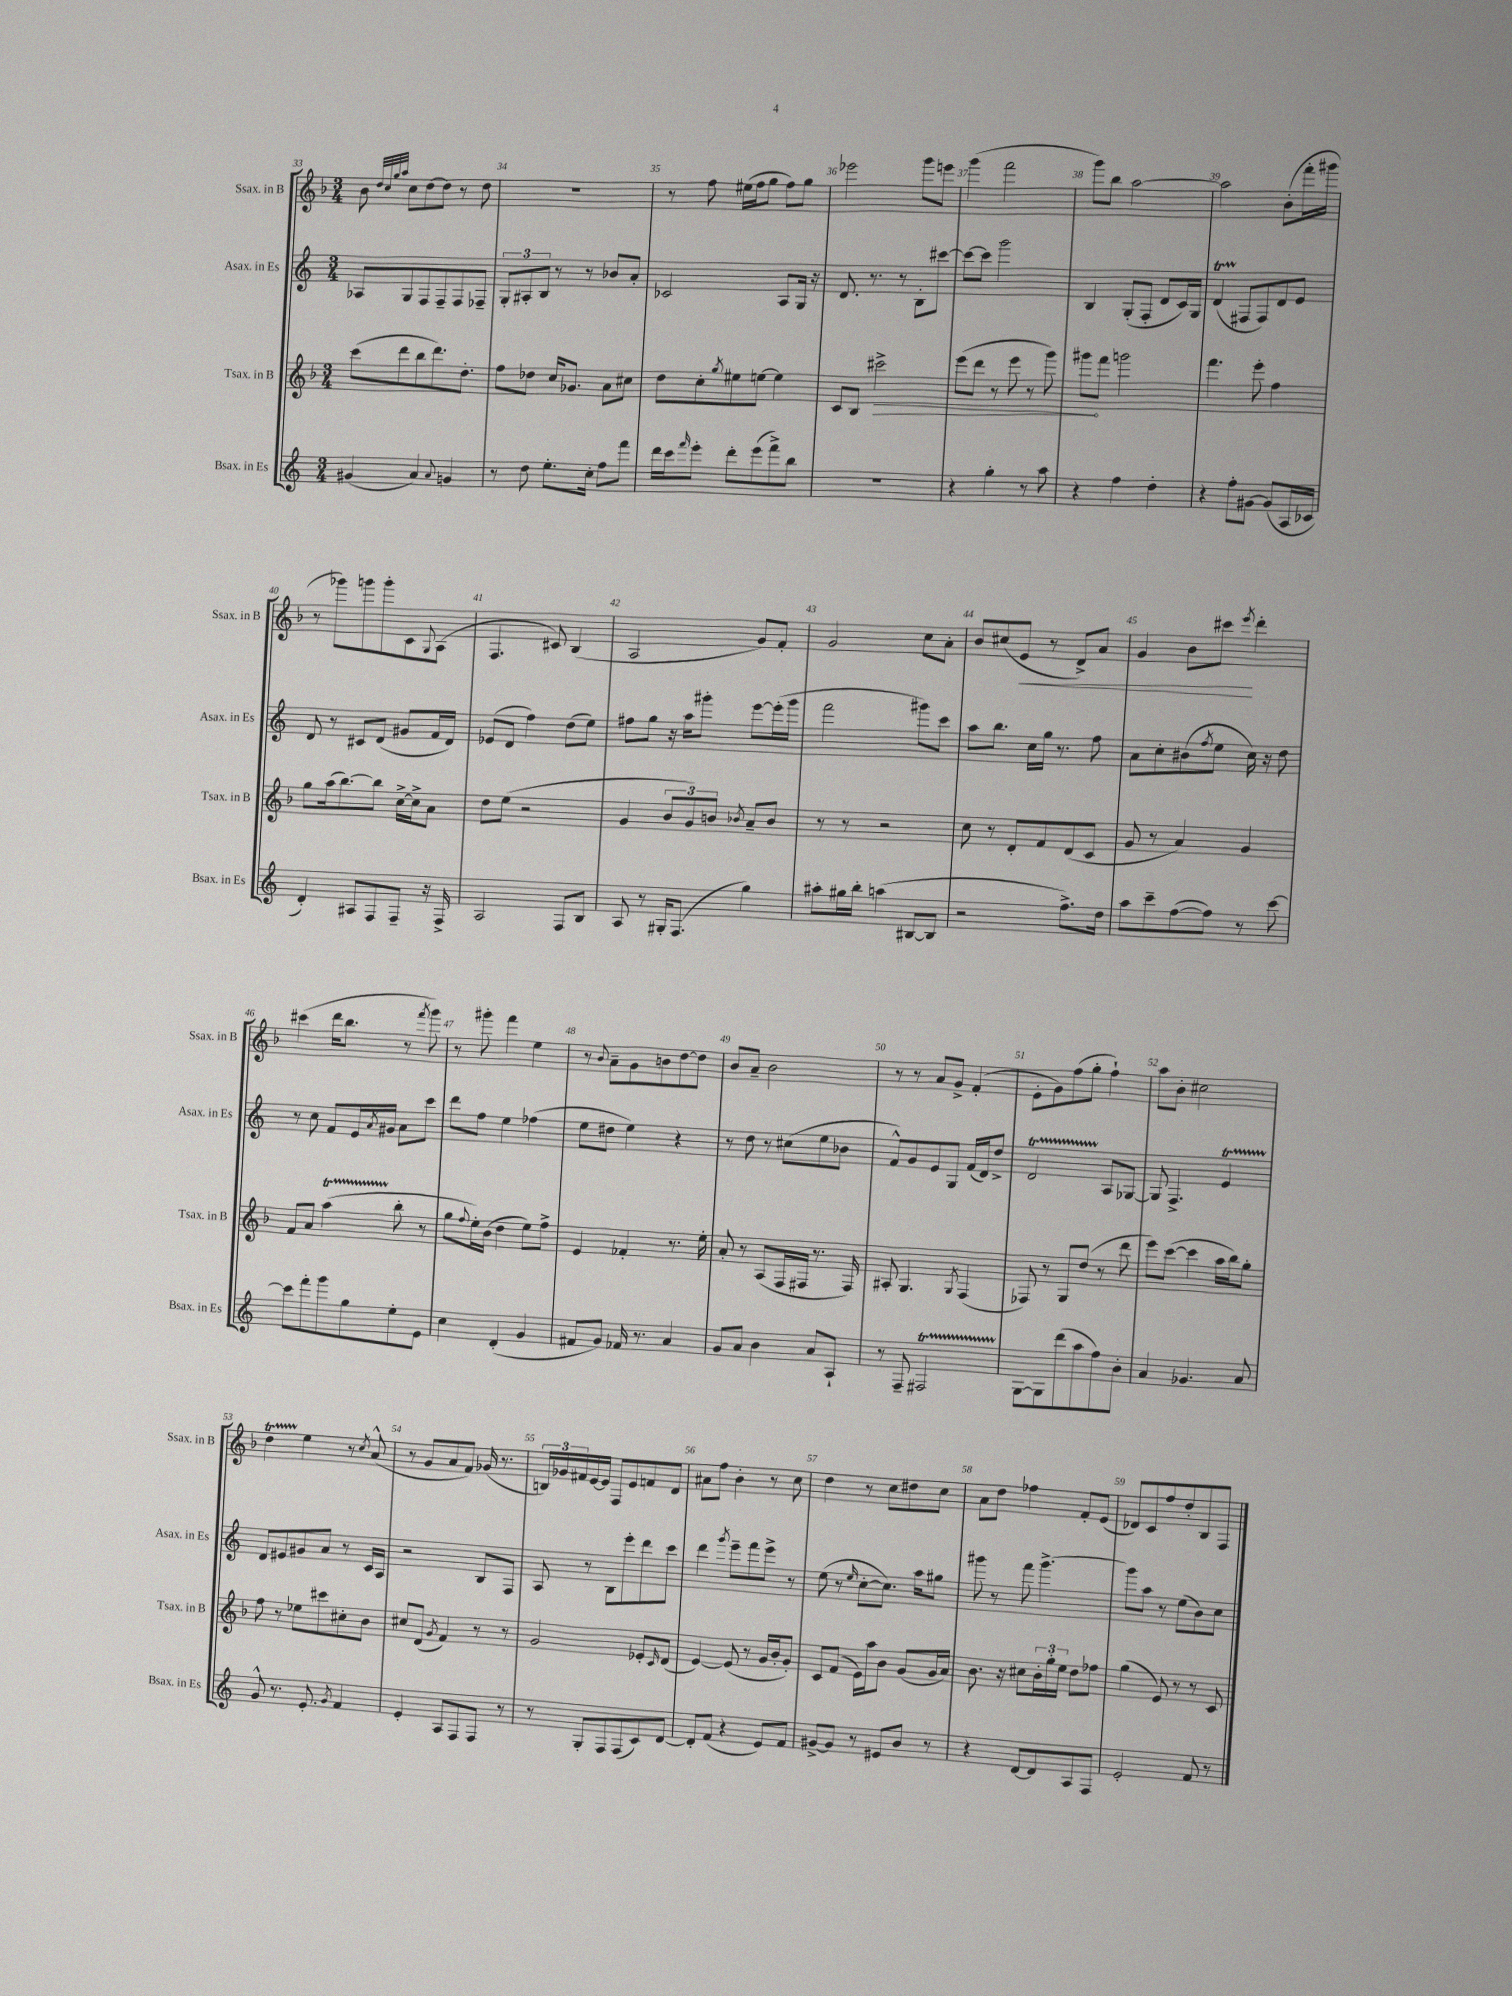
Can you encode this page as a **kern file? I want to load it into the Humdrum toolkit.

**kern	**kern	**dynam	**kern	**kern	**dynam
*part4	*part3	*part3	*part2	*part1	*part1
*staff4	*staff3	*staff3	*staff2	*staff1	*staff1
*I"Bsax. in Es	*I"Tsax. in B	*	*I"Asax. in Es	*I"Ssax. in B	*
*I'Bsax. in Es	*I'Tsax. in B	*	*I'Asax. in Es	*I'Ssax. in B	*
*clefG2	*clefG2	*	*clefG2	*clefG2	*
*k[]	*k[b-]	*	*k[]	*k[b-]	*
*M3/4	*M3/4	*	*M3/4	*M3/4	*
=33	=33	=33	=33	=33	=33
(4g#X/	(8ccc\L	.	8A-X/L	8b-\	.
.	.	.	.	32qqdd/LLL	.
.	.	.	.	32qqcc/	.
.	.	.	.	32qqgg/	.
.	.	.	.	32qqaa/JJJ	.
.	8ddd\	.	8G/	8cc\L	.
4a/)	8bb-\	.	8F/	[8dd\	.
.	8.ddd\)	.	8F~/	8dd\J]	.
8qqa/	.	.	.	.	.
4gn/	.	.	8F/	8r	.
.	8.dd'\J	.	.	.	.
.	.	.	8F-X~/J	8dd\	.
=34	=34	=34	=34	=34	=34
8r	8ff\L	.	12G'/L	2.r	.
.	.	.	12A#X'/	.	.
8dd\	8dd-X\J	.	.	.	.
.	.	.	12B/J	.	.
8.ee'\L	16cc/KL	.	8r	.	.
.	8.g-X/J	.	.	.	.
.	.	.	8r	.	.
16cc'\Jk	.	.	.	.	.
8ff\L	8a\L	.	8b-X/L	.	.
8fff\J	8cc#X\J	.	8a'/J	.	.
=35	=35	=35	=35	=35	=35
16ddd\LL	8dd\L	.	2c-X/	8r	.
16ccc\J	.	.	.	.	.
16qqfff/	.	.	.	.	.
8eee'\J	8cc'\	.	.	8ff\	.
.	8qgg/	.	.	.	.
8ddd'\L	8ee#X\	.	.	(16ee#X\LL	.
.	.	.	.	16ff\J	.
(8eee\	[8een\J	.	.	8gg\J	.
8fff^\)	4ee\]	.	8A/L	8ff\L)	.
8bb\J	.	.	16G/Jk	8gg\J	.
.	.	.	16r	.	.
=36	=36	=36	=36	=36	=36
2.r	8c/L	.	8.d/	2eee-X\	.
.	8B-/J	.	.	.	.
.	.	.	8.r	.	.
!	!	!LO:HP:b	!	!	!
.	2ccc#X^\	>	.	.	.
.	.	.	8r	.	.
.	.	.	8B'\L	8ggg\L	.
.	.	.	[8ccc#X\J	8eeen\J	.
=37	=37	=37	=37	=37	=37
4r	(8eee\L	.	8ccc#\L_	(4ggg\	.
.	8ddd\J	.	8ccc#\J]	.	.
4gg'\	8r	.	2ggg\	2fff\	.
.	8eee\	.	.	.	.
8r	8r	.	.	.	.
8aa\	8ggg\)	.	.	.	.
=38	=38	=38	=38	=38	=38
4r	8ggg#X\L	.	4B/	8ggg\L)	.
.	8fff\J	]	.	8bb-\J	.
4ff\	2gggn\	.	(8G'/L	[2aa\	.
.	.	.	8F'/J	.	.
4dd'\	.	.	8d/L	.	.
.	.	.	16c/L)	.	.
.	.	.	16G/JJ	.	.
=39	=39	=39	=39	=39	=39
4r	4.fff\	.	(4dT/	2aa\]	.
8ff'\L	.	.	8F#X/L	.	.
[8g#X\J	8eee'\	.	8F#/)	.	.
(8g#/L]	4ff\	.	8d/	(8b-'\L	.
16A/L	.	.	8e/J	16fff'\L	.
16c-X/JJ	.	.	.	16ggg#X\JJ	.
!!LO:LB:g=z
=40	=40	=40	=40	=40	=40
4d'/)	8gg\L	.	8d/	8r	.
.	(16aa\k	.	8r	8ggg-X\L)	.
.	[8.bb-\)	.	.	.	.
8A#X/L	.	.	8c#X/L	8gggn\	.
8F/	8bb-\J]	.	(8d/J	8ggg'\	.
8F~/J	[16cc^\LL	.	8g#X/L	8c\	.
.	16cc^\J]	.	.	.	.
.	.	.	.	8qqG/	.
16r	8a\J	.	16f/L	(8A\J	.
16F^/	.	.	16d/JJ)	.	.
=41	=41	=41	=41	=41	=41
2A/	8dd\L	.	(8e-X/L	4.F/	.
.	(8ee\J	.	8d/J	.	.
.	2r	.	4ff\)	.	.
.	.	.	.	8c#X/)	.
8F/L	.	.	(8dd\L	(4B-/	.
8B/J	.	.	8ee\J)	.	.
=42	=42	=42	=42	=42	=42
8A/	4g/	.	8ff#X\L	2A/	.
8r	.	.	8gg\J	.	.
16G#X'/KL	12b-/L	.	16r	.	.
(8.F/J	.	.	16aa\KL	.	.
.	12g/)	.	.	.	.
.	.	.	8ggg#X'\J	.	.
.	12bn/J	.	.	.	.
.	8qb-X/	.	.	.	.
4gg\)	8a~/L	.	[8eee\L	8g/L)	.
.	8b-/J	.	(16eee'\L]	8f'/J	.
.	.	.	16ggg#\JJ	.	.
=43	=43	=43	=43	=43	=43
8aa#X'\L	8r	.	2fff\	2g/	.
16gg#X\L	8r	.	.	.	.
16bb'\JJ	.	.	.	.	.
(4aan\	2r	.	.	.	.
[8B#X/L	.	.	8ggg#X\L)	8cc\L	.
8B#/J]	.	.	8ccc\J	8a'\J	.
=44	=44	=44	=44	=44	=44
2r	8cc\	.	8aa\L	8b-/L	.
.	8r	.	8.bb\J	(8cc#X/	.
!	!	!	!	!	!LO:HP:b
.	8d'/L	.	.	8e/J	<
.	.	.	16cc\LL	.	.
.	8f/	.	16gg\JJ	8r	.
.	.	.	8.r	.	.
8.ff^\L)	(8d/	.	.	8d^/L)	.
.	8c/J	.	8ff\	8a/J	.
16dd\Jk	.	.	.	.	.
=45	=45	=45	=45	=45	=45
8aa\L	8g/	.	8a\L	4g/	.
8ccc~\	8r	.	8cc'\	.	.
([8ff\	4a/)	.	(8b#X\	8b-\L	.
.	.	.	8qff/	.	.
8ff\J])	.	.	8ee\J	8ccc#X\J	.
.	.	.	.	8qeee/	.
8r	4g/	.	16cc\)	4ddd'\	[
.	.	.	16r	.	.
[8ccc\	.	.	8dd\	.	.
!!LO:LB:g=z
=46	=46	=46	=46	=46	=46
8ccc\L]	8f/L	.	8r	(4ccc#X\	.
8fff'\	8a/J	.	8cc\	.	.
8ggg\	(4aat\	.	8f/L	16ddd\KL	.
.	.	.	.	8.bb-\J	.
8gg\	.	.	16e/L	.	.
.	.	.	8qa/	.	.
.	.	.	16g#X/JJ	.	.
8ee'\	8bb-'\	.	8a\L	8r	.
.	.	.	.	8qfff/	.
8e\J	8r	.	8ccc\J	8ggg\)	.
=47	=47	=47	=47	=47	=47
4cc\	8gg\L	.	8ddd\L	8r	.
.	8qqff/	.	.	.	.
.	16ee'\L)	.	8ff\J	8ggg#X'\	.
.	(16b-\JJ	.	.	.	.
(4d'/	4dd\	.	4ee\	4fff\	.
4g/	8ee\L)	.	(4ff-X\	4ee\	.
.	8ff^\J	.	.	.	.
=48	=48	=48	=48	=48	=48
8f#X/L	4e/	.	8ee\L	8r	.
.	.	.	.	8qqb-/	.
8g/J)	.	.	8dd#X\J	8a~\L	.
16f-X/	4f-X'/	.	4ee\)	8g\	.
8.r	.	.	.	.	.
.	.	.	.	8bn\	.
4a/	8.r	.	4r	[8dd\	.
.	.	.	.	8dd\J]	.
.	16ee'\	.	.	.	.
=49	=49	=49	=49	=49	=49
8g/L	8a'/	.	8r	8b-/L	.
8a/J	8r	.	8dd\	8a~/J	.
4b\	(8A/L	.	8r	2b-\	.
.	16F/L	.	(8cc#X\L	.	.
.	16F#X/JJ	.	.	.	.
8a/L	8.r	.	8ee\	.	.
8A`/J	.	.	8b-X\J	.	.
.	16F#/)	.	.	.	.
=50	=50	=50	=50	=50	=50
8r	8A#X'/	.	8f^^/L)	8r	.
8F~/	4.G/	.	8g/	8r	.
2F#Xt/	.	.	8e/	8a/L	.
.	.	.	8G/J	8g^/J	.
.	8qG/	.	.	.	.
.	(4F/	.	(16f/LL	(4f'/	.
.	.	.	16d/J)	.	.
.	.	.	8dd^/J	.	.
=51	=51	=51	=51	=51	=51
[8G\L	8F-X/)	.	2dT/	8e'\L	.
8G\]	8r	.	.	8g\)	.
(8ddd\	8G/L	.	.	(8ff\	.
8aa\	(8dd/J	.	.	8gg'\J	.
8ff\)	8r	.	8A/L	4ff`\)	.
8b'\J	8ddd\	.	[8G-X/J	.	.
=52	=52	=52	=52	=52	=52
4a/	8eee\L)	.	8G-/]	8aa\L	.
.	([8ccc\J	.	4.F^/	8b-'\J	.
4.g-X/	4ccc\]	.	.	2cc#X\	.
.	16aa\LL	.	4et/	.	.
.	16bb-\J)	.	.	.	.
8a/	8gg'\J	.	.	.	.
!!LO:LB:g=z
=53	=53	=53	=53	=53	=53
8g^^/	8ff\	.	8d/L	4ddT\	.
8.r	8r	.	8e#X/	.	.
.	8ee-X\L	.	8g#X/	4ee\	.
8.e'/	.	.	.	.	.
.	8ccc#X\	.	8a/J	.	.
8qg/	.	.	.	.	.
4f/	8cc#X'\	.	8r	8r	.
.	.	.	.	8qcc/	.
.	8b-\J	.	16c/LL	(8a^^/	.
.	.	.	16A/JJ	.	.
=54	=54	=54	=54	=54	=54
4e'/	8cc#X/L	.	2r	8r	.
.	(8d/J	.	.	8g/L	.
.	8qg/	.	.	.	.
8A/L	4f/)	.	.	8a/	.
8F/	.	.	.	8f/J)	.
8F/J	8r	.	8B/L	(16g-X/	.
.	.	.	.	8.r	.
8r	8r	.	8F/J	.	.
=55	=55	=55	=55	=55	=55
8r	2g/	.	8A/	24Bn/LL)	.
.	.	.	.	24g-X/	.
.	.	.	.	24f#X/	.
8G'/L	.	.	8r	[16e/	.
.	.	.	.	16e/JJ]	.
8F/	.	.	8B\L	8F/L	.
(8F/	.	.	8eee'\	8e/	.
8c/)	8e-X'/L	.	8ddd\	8fn/	.
.	16qqc/	.	.	.	.
[8d/J	(8d/J	.	8ccc\J	8d/J	.
=56	=56	=56	=56	=56	=56
8d'/L]	[4e/)	.	4ddd\	8a#X\L	.
(8f/J	.	.	.	8ff\J	.
.	.	.	8qggg/	.	.
4r	(8e/]	.	8eee~\L	4b-'\	.
.	8r	.	8fff\	.	.
8e/L)	16g/LL	.	8eee^\J	8r	.
.	16b-'/J	.	.	.	.
8f/J	8g'/J)	.	8r	8cc\	.
=57	=57	=57	=57	=57	=57
[8g#X^/L	8c/L	.	(8ee\	4dd\	.
8g#/J]	(8f/J	.	8r	.	.
.	.	.	16qqee/	.	.
8r	16e\LL)	.	[8cc'\L	8r	.
.	16aa\J	.	.	.	.
8e#X/L	8b-\J	.	8.cc\J])	8cc\L	.
8b/J	(8g/L	.	.	8dd#X\	.
.	.	.	16aa\KL	.	.
8r	16g/L	.	8gg#X\J	8cc\J	.
.	16a/JJ)	.	.	.	.
=58	=58	=58	=58	=58	=58
4r	8.b-\	.	8ggg#X\	8a\L	.
.	.	.	8r	8dd\J	.
.	16r	.	.	.	.
[8d/L	8cc#X\L	.	8fff\	4ff-X\	.
8d/]	24b-'\L	.	[4.ggg#^\	.	.
.	24gg'\	.	.	.	.
.	24ee\JJ	.	.	.	.
8A/	8dd\L	.	.	8f'/L	.
8F/J	8ff-X\J	.	.	(8e/J	.
=59	=59	=59	=59	=59	=59
2e'/	(4gg\	.	8ggg#\L]	8d-X/L)	.
.	.	.	8aa\J	8c/	.
.	8e/)	.	8r	8ff/	.
.	8r	.	(8ee\L	8dd'/	.
8f/	8r	.	8b\)	8B-/	.
8r	8c/	.	8cc\J	8F/J	.
==	==	==	==	==	==
*-	*-	*-	*-	*-	*-
